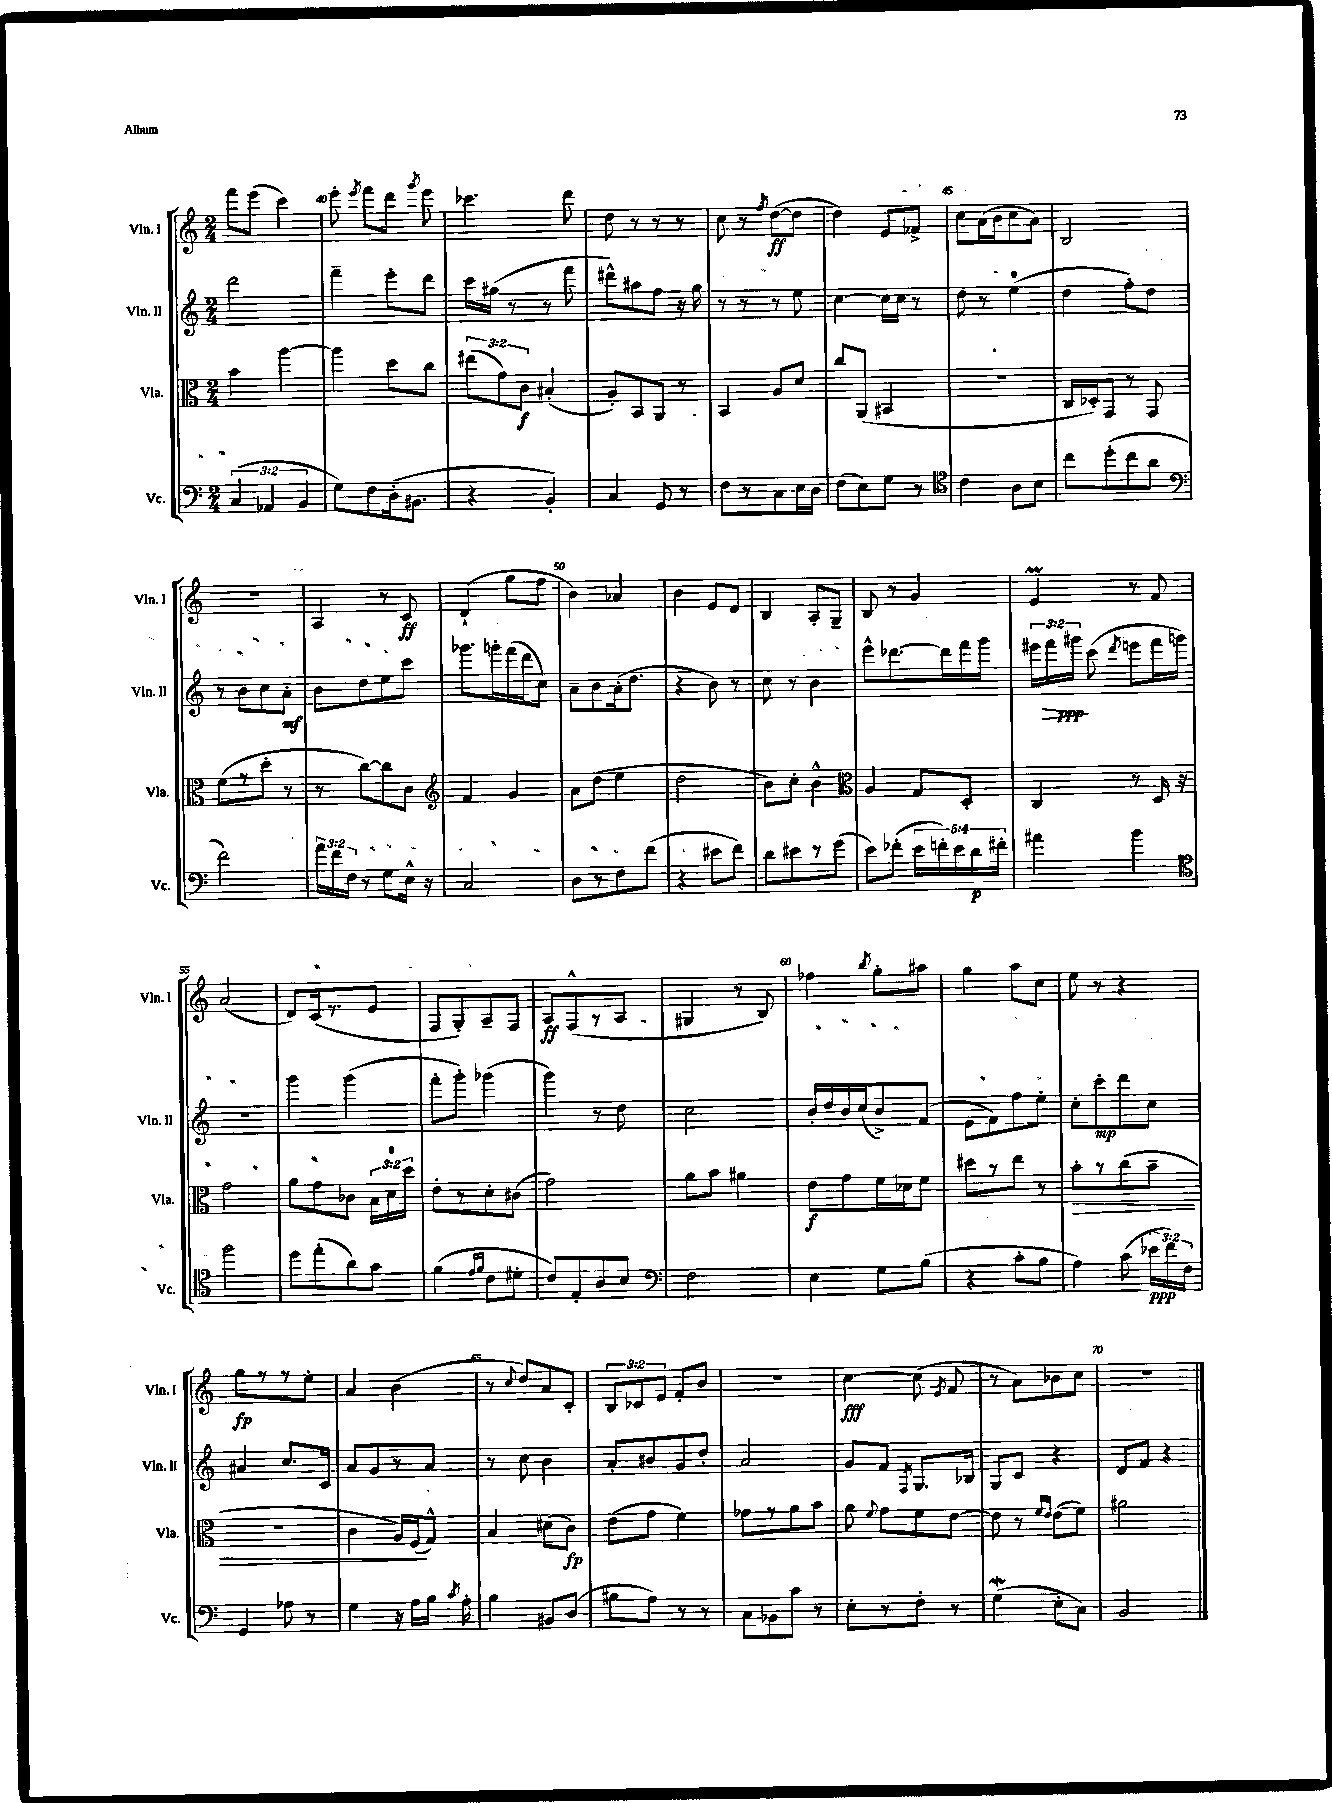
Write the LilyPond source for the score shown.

<<
\new StaffGroup <<
\new Staff = "s0" \with { instrumentName = "Vln. I" shortInstrumentName = "Vln. I" } {
    \clef treble \key c \major \numericTimeSignature \time 2/4 \override Staff.TupletNumber.text = #tuplet-number::calc-fraction-text
    \autoBeamOff f'''8[ e'''8]( c'''4) |
    e'''8-. \acciaccatura { e'''8 } f'''8[ d'''8] \acciaccatura { g'''8 } e'''8 |
    ces'''4. d'''8 |
    d''8 r8 r8 r8 |
    c''8 r8 \acciaccatura { f''8 } d''8[~\ff( d''8] |
    d''4) e'8[ fes'8]-> |
    c''8[ a'16( b'16 c''8 a'8]) |
    b2 |
    r2 |
    a4 r8 c'8\ff |
    d'4-!( g''8[ f''8] |
    b'4) aes'4 |
    b'4 e'8[ d'8] |
    b4 a8[-. g8]-- |
    b8 r8 g'4 |
    e'4\prall r8 f'8 |
    a'2( |
    d'8[) c'16( r8. e'8] |
    f8[ g8-.) a8-- f8] |
    a8[\ff f8-^( r8 a8] |
    gis4 r8 b8) |
    fes''4 \acciaccatura { b''8 } g''8[-. ais''8] |
    g''4 a''8[ c''8] |
    e''8 r8 r4 |
    g''8[\fp r8 r8 e''8]-. |
    a'4 b'4( |
    r8 \appoggiatura { c''8 } d''8[) a'8 c'8]-. |
    \tuplet 3/2 { b8[ ces'8 e'8] } f'8[-. b'8] |
    r2 |
    c''4~\fff c''8( \acciaccatura { e'8 } f'8 |
    r8 a'8[) bes'8 c''8] |
    r2 \bar "|." |
}
\new Staff = "s1" \with { instrumentName = "Vln. II" shortInstrumentName = "Vln. II" } {
    \clef treble \key c \major \numericTimeSignature \time 2/4 \override Staff.TupletNumber.text = #tuplet-number::calc-fraction-text
    \autoBeamOff d'''2 |
    f'''4-- e'''8[-. d'''8] |
    c'''16[ gis''16]( r8 r8 f'''8 |
    dis'''8[-^) ais''8 f''8] r16 g''16 |
    r8 r8 r8 e''8 |
    c''4~ c''16[ c''16] r8 |
    d''8 r8 e''4-0( |
    d''4 f''8[-.) d''8] |
    r8 b'8[ c''8 a'8]-.\mf |
    b'8[ d''8 e''8 c'''8] |
    ges'''8.[ g'''16-. f'''16( d'''16 c''8]) |
    a'8[-- b'8 a'16-.( d''8.] |
    r4 b'8) r8 |
    c''8 r8 b'4 |
    e'''8[-^ des'''8.~ des'''16 f'''16 g'''16] |
    \tuplet 3/2 { eis'''16[ f'''16\> gis'''16]\ppp\! } c'''8( \acciaccatura { d'''8 } e'''8[ f'''16 g'''16]) |
    R2 |
    g'''4 g'''4( |
    f'''8[-. g'''8]-.) ges'''4( |
    g'''4) r8 d''8 |
    c''2 |
    b'16[-. d''16 b'16 c''16( b'8->) f'8]( |
    e'8[ f'8) f''8 e''8]-. |
    c''8[-. c'''8-.\mp d'''8 c''8] |
    ais'4 c''8.[ c'16] |
    a'8[ g'8 r8 a'8] |
    r8 c''8 b'4 |
    a'8[-. bis'8 g'8 d''8]-. |
    a'2 |
    g'8[ f'8] \acciaccatura { f8 } g8.[ bes16] |
    g8[ c'8] r4 |
    d'8[ f'8] r4 \bar "|." |
}
\new Staff = "s2" \with { instrumentName = "Vla." shortInstrumentName = "Vla." } {
    \clef alto \key c \major \numericTimeSignature \time 2/4 \override Staff.TupletNumber.text = #tuplet-number::calc-fraction-text
    \autoBeamOff b'4 a''4~ |
    a''4 d''8[ c''8] |
    \tuplet 3/2 { eis''8[( g'8) c'8]\f } bis4-.( |
    a8[-.) b,8 a,8] r8 |
    b,4 a8[ d'8] |
    c''8[ a,8]( bis,4 |
    R2 |
    c16[ des16-.) g,8] r8 g,8 |
    f'8[( r8 d''8]-. r8 |
    r8 c''8[~) c''8 c'8] |
    \clef treble f'4 g'4 |
    a'8[ d''8]( e''4 |
    d''2 |
    b'8[) c''8]-. b'4-^ |
    \clef alto a4 g8[ d8]-. |
    c4 r8 d16 r16 |
    g'2 |
    a'8[ g'8 ces'8] \tuplet 3/2 { b16[ d'16-0 d''16] } |
    e'8[-. r8 d'8-. cis'8]( |
    g'2) |
    a'8[ b'8] ais'4 |
    e'8[\f g'8 f'16 des'16 f'8] |
    dis''8[ r8 e''8] r8 |
    b'8[-.\> r8 c''8( b'8]-- |
    R2 |
    c'4 a16[) f16\!( g8]-^) |
    b4 dis'8[( c'8]\fp) |
    e'8[( g'8] f'4) |
    ges'8[ r8 a'8 b'8] |
    a'8 \appoggiatura { f'8 } g'8[ f'8 e'8]~ |
    e'8 r8 \grace { f'16[ e'16] } e'8[( f'8]) |
    ais'2 \bar "|." |
}
\new Staff = "s3" \with { instrumentName = "Vc." shortInstrumentName = "Vc." } {
    \clef bass \key c \major \numericTimeSignature \time 2/4 \override Staff.TupletNumber.text = #tuplet-number::calc-fraction-text
    \autoBeamOff \tuplet 3/2 { c4( aes,4 b,4 } |
    g8[) f8 d16-.( bis,8.] |
    r4 b,4-.) |
    c4 g,8 r8 |
    f8[ r8 c8 e16 d16] |
    f8[( e8) g8] r8 |
    \clef tenor c'4 a8[ b8] |
    c''8[ d''8-.( c''8 a'8] |
    \clef bass f'2) |
    \tuplet 3/2 { a'16[ f'16 f16] } r8 g8[ e16]-^ r16 |
    c2 |
    d8[ r8 f8 f'8]( |
    r4 eis'8[ f'8]) |
    d'8[ eis'8 r8 g'8]( |
    e'8[) fes'8]-.( \tuplet 5/4 { e'16[ f'16-.) e'16 d'16\p fis'16]-. } |
    ais'4 b'4 |
    \clef tenor f''2 |
    d''8[ e''8-.( a'8) g'8] |
    f'4( \grace { e'16[ f'16] } c'8[ dis'8]-. |
    c'8[) e8-. a8 b8] |
    \clef bass f2 |
    e4 g8[ b8]( |
    r4 c'8[-. b8] |
    a4) c'8( \tuplet 3/2 { ees'16[\ppp f'16) f16] } |
    g,4 aes8 r8 |
    g4 r16 a16[ b16] \acciaccatura { c'8 } a16-. |
    b4 bis,8[ d8]( |
    bis8[ a8]) r8 r8 |
    c8[ bes,8 c'8] r8 |
    e8[-. r8 f8]-. r8 |
    g4\mordent( e8[-. c8]) |
    b,2 \bar "|." |
}
>>
>>
\layout { \context { \Score currentBarNumber = #39 \override BarNumber.break-visibility = ##(#f #t #t) barNumberVisibility = #(every-nth-bar-number-visible 5) } }
